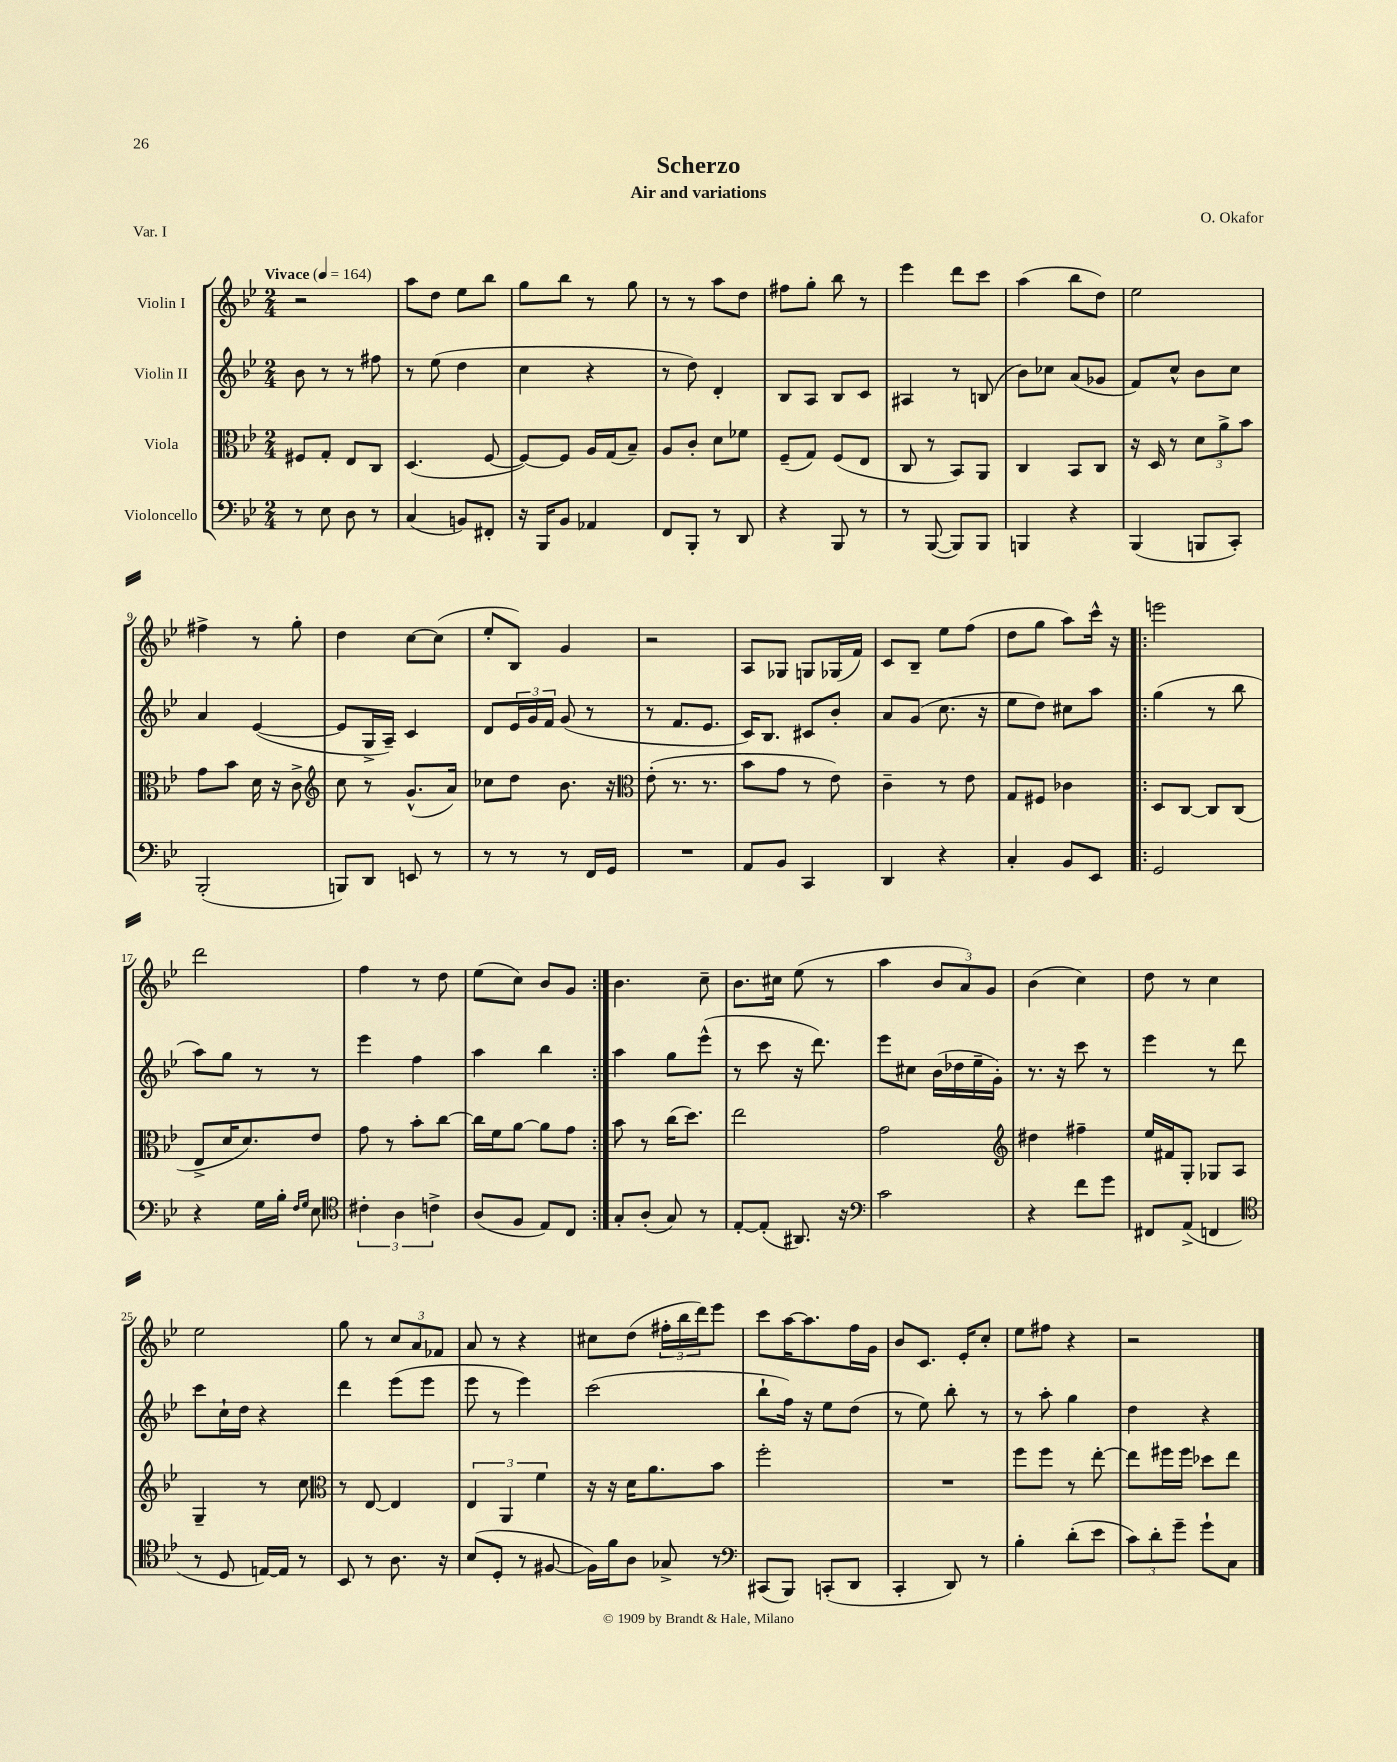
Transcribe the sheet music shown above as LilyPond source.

\header { title = "Scherzo" composer = "O. Okafor" subtitle = "Air and variations" piece = "Var. I" }
<<
\new StaffGroup <<
\new Staff = "s0" \with { instrumentName = "Violin I" } {
    \clef treble \key bes \major \numericTimeSignature \time 2/4 \tempo "Vivace" 4 = 164
    r2 |
    a''8 d''8 ees''8 bes''8 |
    g''8 bes''8 r8 g''8 |
    r8 r8 a''8 d''8 |
    fis''8 g''8-. bes''8 r8 |
    ees'''4 d'''8 c'''8 |
    a''4( bes''8 d''8) |
    ees''2 |
    fis''4-> r8 g''8-. |
    d''4 c''8~ c''8( |
    ees''8-. bes8) g'4 |
    r2 |
    a8 ges8 g8 ges16( f'16) |
    c'8 bes8-- ees''8 f''8( |
    d''8 g''8 a''8) c'''16-^ r16 |
    \repeat volta 2 { e'''2 |
    d'''2 |
    f''4 r8 d''8 |
    ees''8( c''8) bes'8 g'8 | }
    bes'4. c''8-- |
    bes'8. cis''16 ees''8( r8 |
    a''4 \tuplet 3/2 { bes'8 a'8) g'8 } |
    bes'4( c''4) |
    d''8 r8 c''4 |
    ees''2 |
    g''8 r8 \tuplet 3/2 { c''8 a'8 fes'8 } |
    a'8 r8 r4 |
    cis''8 d''8( \tuplet 3/2 { fis''16-. bes''16 d'''16) } ees'''8 |
    c'''8 a''16~ a''8. f''16 g'16 |
    bes'8 c'8. ees'16-. c''8-. |
    ees''8 fis''8 r4 |
    r2 \bar "|." |
}
\new Staff = "s1" \with { instrumentName = "Violin II" } {
    \clef treble \key bes \major \numericTimeSignature \time 2/4
    bes'8 r8 r8 fis''8 |
    r8 ees''8( d''4 |
    c''4 r4 |
    r8 d''8) d'4-. |
    bes8 a8 bes8 c'8 |
    ais4 r8 b8( |
    bes'8) ces''8 a'8( ges'8 |
    f'8) c''8-^ bes'8 c''8 |
    a'4 ees'4~( |
    ees'8 g16-> a16--) c'4 |
    d'8 \tuplet 3/2 { ees'16 g'16 f'16 } g'8( r8 |
    r8 f'8. ees'8. |
    c'16) bes8. cis'8 bes'8-. |
    a'8 g'8( c''8. r16 |
    ees''8 d''8) cis''8 a''8 |
    \repeat volta 2 { g''4( r8 bes''8 |
    a''8) g''8 r8 r8 |
    ees'''4 f''4 |
    a''4 bes''4 | }
    a''4 g''8 ees'''8-^( |
    r8 c'''8 r16 d'''8.) |
    ees'''8 cis''8 bes'16( des''16 ees''16-- g'16-.) |
    r8. r16 c'''8 r8 |
    ees'''4 r8 d'''8 |
    c'''8 c''16-! d''16 r4 |
    d'''4 ees'''8( ees'''8 |
    ees'''8 r8 ees'''4) |
    c'''2( |
    bes''8-! f''16) r16 ees''8 d''8( |
    r8 ees''8) bes''8-. r8 |
    r8 a''8-. g''4 |
    d''4 r4 \bar "|." |
}
\new Staff = "s2" \with { instrumentName = "Viola" } {
    \clef alto \key bes \major \numericTimeSignature \time 2/4
    fis8 g8-. ees8 c8 |
    d4.( f8~ |
    f8~) f8 a16 g16( bes8--) |
    a8 c'8-. d'8 fes'8 |
    f8--( g8) f8( ees8 |
    c8 r8 bes,8) a,8 |
    c4 bes,8 c8 |
    r16 d16 r8 \tuplet 3/2 { d'8 a'8-> bes'8 } |
    g'8 bes'8 d'16 r16 c'8-> |
    \clef treble c''8 r8 g'8.-^( a'16) |
    ces''8 d''8 bes'8. r16 |
    \clef alto ees'8-.( r8. r8. |
    bes'8 g'8 r8 ees'8) |
    c'4-- r8 ees'8 |
    g8 fis8 ces'4 |
    \repeat volta 2 { d8 c8~ c8 c8( |
    ees8-> d'16 d'8.) ees'8 |
    g'8 r8 bes'8-. c''8~ |
    c''16 f'16 a'8~ a'8 g'8 | }
    bes'8 r8 c''16( d''8.) |
    ees''2 |
    g'2 |
    \clef treble dis''4 fis''4-- |
    ees''16 fis'16 g8-. ges8 a8 |
    g4-- r8 c''8 |
    \clef alto r8 ees8~ ees4 |
    \tuplet 3/2 { ees4 a,4 f'4 } |
    r16 r16 d'16 a'8. bes'8 |
    f''2-. |
    R2 |
    f''8 f''8 r8 ees''8~-. |
    ees''8 fis''16 fis''16 des''8 ees''8 \bar "|." |
}
\new Staff = "s3" \with { instrumentName = "Violoncello" } {
    \clef bass \key bes \major \numericTimeSignature \time 2/4
    r8 ees8 d8 r8 |
    c4( b,8) fis,8-. |
    r16 bes,,16 bes,8 aes,4 |
    f,8 bes,,8-. r8 d,8 |
    r4 bes,,8 r8 |
    r8 bes,,8~( bes,,8) bes,,8 |
    b,,4 r4 |
    bes,,4( b,,8 c,8-.) |
    bes,,2-.( |
    b,,8) d,8 e,8 r8 |
    r8 r8 r8 f,16 g,16 |
    R2 |
    a,8 bes,8 c,4 |
    d,4 r4 |
    c4-. bes,8 ees,8 |
    \repeat volta 2 { g,2 |
    r4 g16 bes16-. \grace { f16 g16 } ees8 |
    \clef tenor \tuplet 3/2 { cis'4-. a4 c'4-> } |
    a8( f8 ees8) c8 | }
    g8-. a8-.( g8) r8 |
    ees8~-. ees8-.( ais,8.) r16 |
    \clef bass c'2 |
    r4 f'8 g'8 |
    fis,8 a,8->( f,4 |
    \clef tenor r8 d8 e16~) e16 r8 |
    bes,8 r8 a8. r16 |
    bes8( d8-. r8 fis8~ |
    fis16) f'16 a8 ges8-> r8 |
    \clef bass cis,8( bes,,8) c,8-.( d,8 |
    c,4-. d,8) r8 |
    bes4-. d'8-.( ees'8 |
    \tuplet 3/2 { c'8) d'8-. g'8-- } g'8-! c8 \bar "|." |
}
>>
>>
